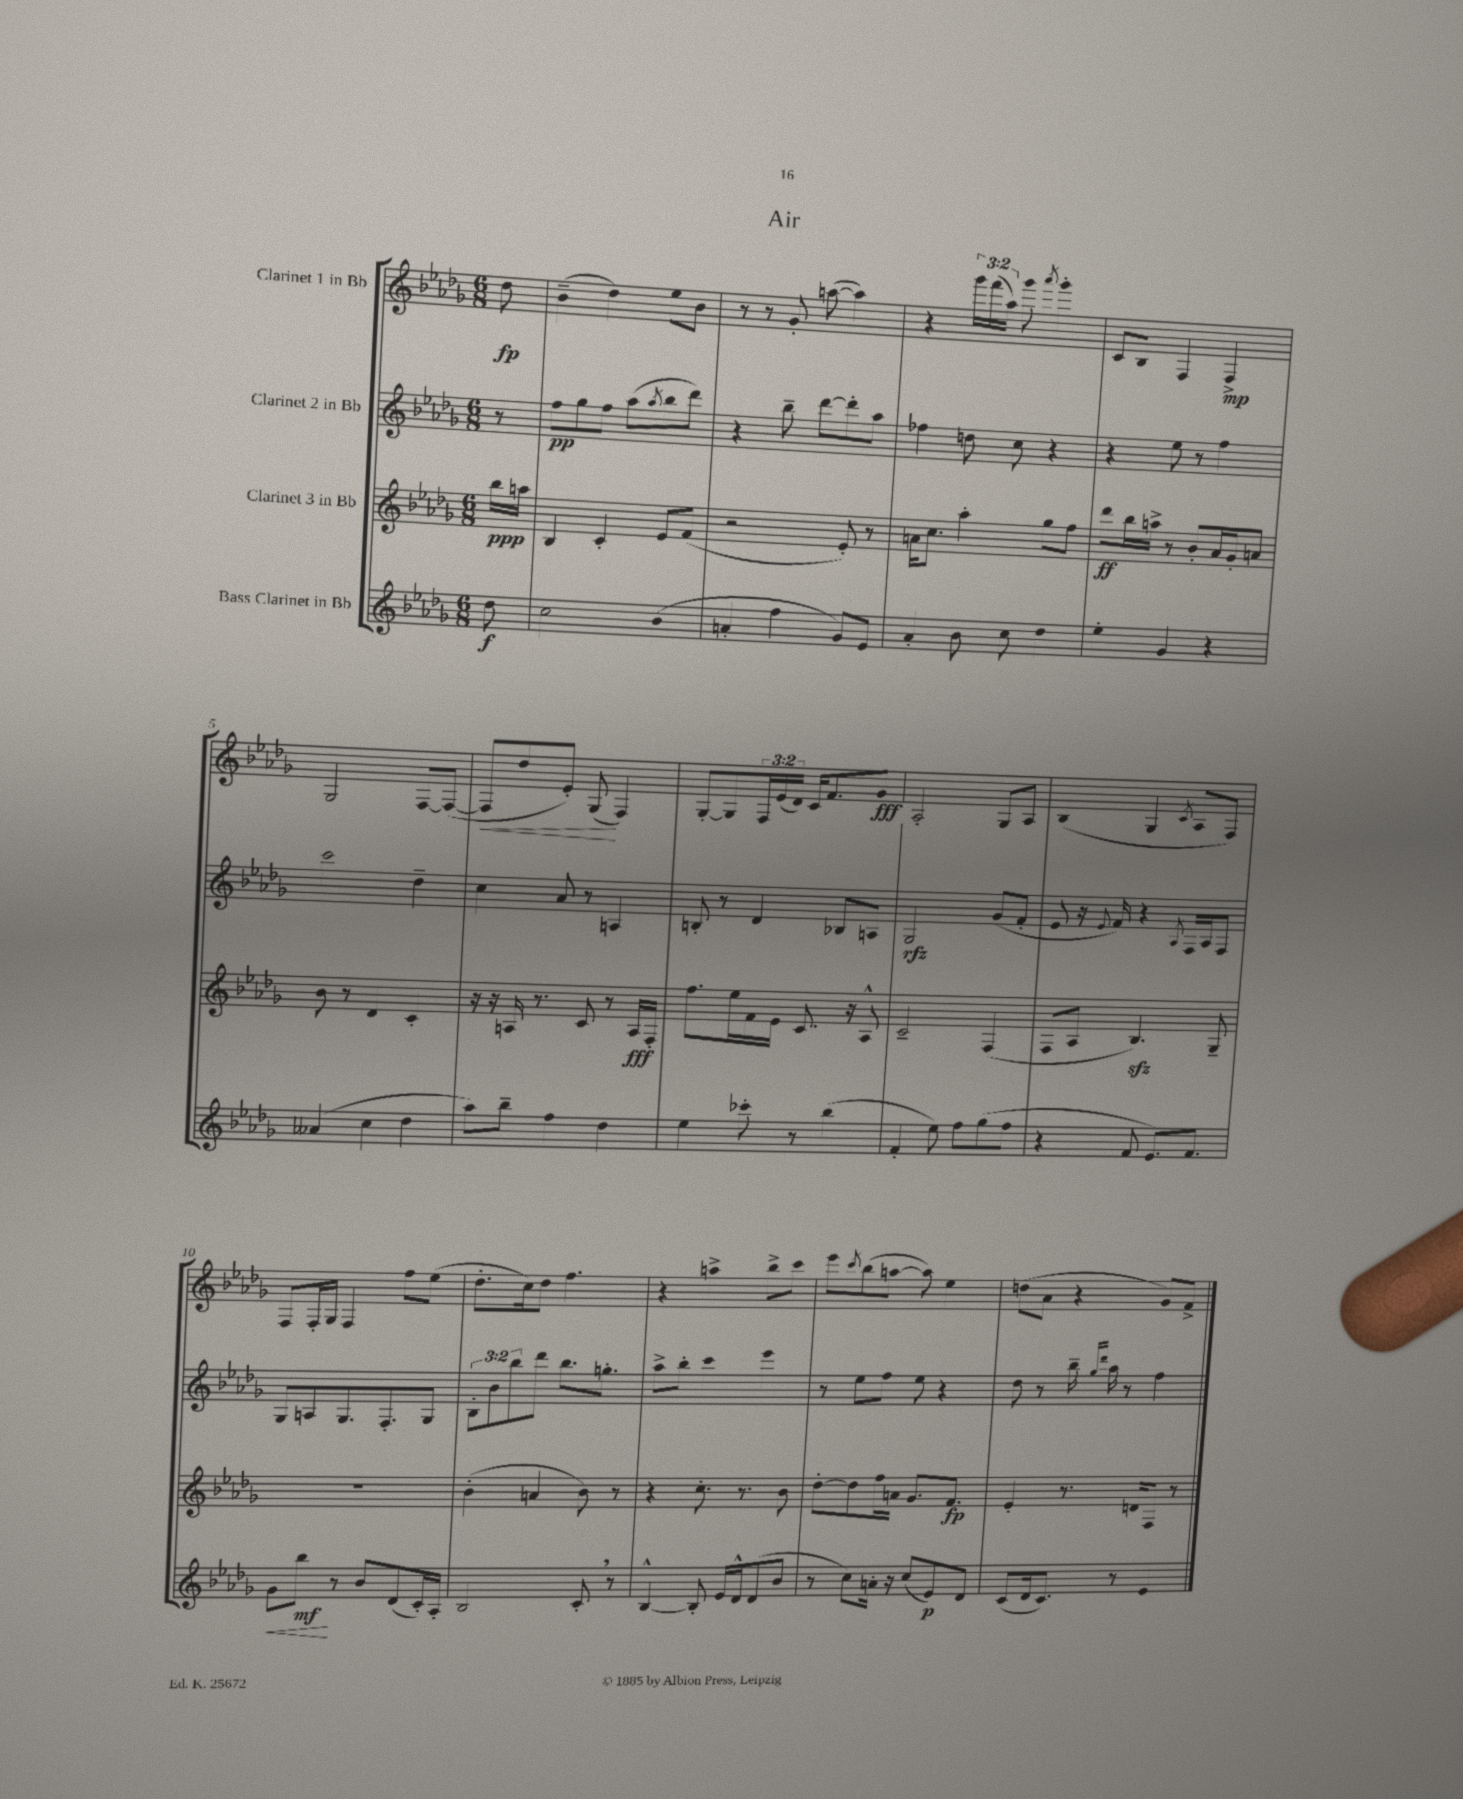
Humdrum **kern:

**kern	**dynam	**kern	**dynam	**kern	**dynam	**kern	**dynam
*part4	*part4	*part3	*part3	*part2	*part2	*part1	*part1
*staff4	*staff4	*staff3	*staff3	*staff2	*staff2	*staff1	*staff1
*I"Bass Clarinet in Bb	*	*I"Clarinet 3 in Bb	*	*I"Clarinet 2 in Bb	*	*I"Clarinet 1 in Bb	*
*clefG2	*	*clefG2	*	*clefG2	*	*clefG2	*
*k[b-e-a-d-g-]	*	*k[b-e-a-d-g-]	*	*k[b-e-a-d-g-]	*	*k[b-e-a-d-g-]	*
*M6/8	*	*M6/8	*	*M6/8	*	*M6/8	*
=	=	=	=	=	=	=	=
8dd-\	f	16bb-\LL	ppp	8r	.	8dd-\	fp
.	.	16aan\JJ	.	.	.	.	.
=1	=1	=1	=1	=1	=1	=1	=1
2cc\	.	4B-/	.	8ff\L	pp	(4b-~\	.
.	.	.	.	8gg-\	.	.	.
.	.	4c'/	.	8ff\J	.	4dd-\)	.
.	.	.	.	(8aa-\L	.	.	.
.	.	.	.	8qaa-/	.	.	.
(4b-\	.	8e-/L	.	8bb-\	.	8ee-\L	.
.	.	(8f/J	.	8ddd-\J)	.	8b-\J	.
=2	=2	=2	=2	=2	=2	=2	=2
4an'/	.	2r	.	4r	.	8r	.
.	.	.	.	.	.	8r	.
4ff\	.	.	.	8bb-~\	.	8g-'/	.
.	.	.	.	[8ddd-\L	.	([8aan\	.
8g-/L)	.	8e-'/)	.	8ddd-'\]	.	4aa\])	.
8e-/J	.	8r	.	8aa-\J	.	.	.
=3	=3	=3	=3	=3	=3	=3	=3
4a-'/	.	16an\KL	.	4ff-X\	.	4r	.
.	.	8.cc\J	.	.	.	.	.
8b-\	.	4aa-'\	.	8ddn\	.	24ggg-\LL	.
.	.	.	.	.	.	(24fff\	.
.	.	.	.	.	.	24aa-\JJ)	.
8cc\	.	.	.	8cc\	.	8ggg-\	.
.	.	.	.	.	.	8qaaa-/	.
4dd-\	.	8gg-\L	.	4r	.	4ggg-'\	.
.	.	8ff\J	.	.	.	.	.
=4	=4	=4	=4	=4	=4	=4	=4
4ee-'\	.	8ddd-\L	ff	4r	.	8c/L	.
.	.	16bb-\L	.	.	.	8B-/J	.
.	.	16aan^\JJ	.	.	.	.	.
4g-/	.	8r	.	8ee-\	.	4F/	.
.	.	8b-'/L	.	8r	.	.	.
4r	.	16a-/L	.	4ff\	.	4F^/	mp
.	.	16g-'/J	.	.	.	.	.
.	.	8an/J	.	.	.	.	.
!!LO:LB:g=z
=5	=5	=5	=5	=5	=5	=5	=5
(4a--X/	.	8b-\	.	2ccc\	.	2G-/	.
.	.	8r	.	.	.	.	.
4cc\	.	4d-/	.	.	.	.	.
4dd-\	.	4c'/	.	4dd-~\	.	[8F/L	.
.	.	.	.	.	.	(8F/J_	.
=6	=6	=6	=6	=6	=6	=6	=6
!	!	!	!	!	!	!	!LO:HP:b
8aa-\L)	.	16r	.	4cc\	.	8F/L]	<
.	.	16r	.	.	.	.	.
8bb-~\J	.	16An/	.	.	.	8dd-/	.
.	.	8.r	.	.	.	.	.
4ff\	.	.	.	8a-/	.	8e-'/J)	.
.	.	8c/	.	8r	.	(8G-/	.
4dd-\	.	8r	.	4An/	.	4F/)	[
.	.	16A/LL	fff	.	.	.	.
.	.	16F'/JJ	.	.	.	.	.
=7	=7	=7	=7	=7	=7	=7	=7
4ee-\	.	8.ff\L	.	8Bn'/	.	[8G-'/L	.
.	.	.	.	8r	.	8G-/]	.
.	.	16ee-\L	.	.	.	.	.
8ccc-X'\	.	16f\	.	4d-/	.	24F/L	.
.	.	.	.	.	.	(24e-/	.
.	.	16e-\JJ	.	.	.	.	.
.	.	.	.	.	.	24d-/JJ)	.
8r	.	8.c/	.	.	.	16c/KL	.
.	.	.	.	.	.	8.f/	.
(4bb-\	.	.	.	8B-X/L	.	.	.
.	.	16r	.	.	.	.	.
.	.	8A-^^/	.	8An/J	.	8g-/J	fff
=8	=8	=8	=8	=8	=8	=8	=8
4f'/	.	2c~/	.	2G-/	rfz	2A-'/	.
8ee-\)	.	.	.	.	.	.	.
8ff\L	.	.	.	.	.	.	.
(8gg-\	.	(4F/	.	(8g-/L	.	8G-/L	.
8ff\J	.	.	.	8f'/J	.	8A-/J	.
=9	=9	=9	=9	=9	=9	=9	=9
4r	.	8F/L	.	8e-/	.	(4B-/	.
.	.	8A-/J	.	16r	.	.	.
.	.	.	.	8qqe-/	.	.	.
.	.	.	.	16f/)	.	.	.
8f/	.	4.B-zz/)	.	4r	.	4G-/	.
8.e-/L)	.	.	.	.	.	.	.
.	.	.	.	8qA-/	.	8qc/	.
.	.	.	.	16F/LL	.	8A-/L	.
8.f/J	.	.	.	16A-/J	.	.	.
.	.	8G-~/	.	8F/J	.	8F/J)	.
!!LO:LB:g=z
=10	=10	=10	=10	=10	=10	=10	=10
!	!LO:HP:b	!	!	!	!	!	!
8g-\L	<	2.r	.	8G-/L	.	8F/L	.
8bb-\J	mf	.	.	8An/	.	16F'/L	.
.	.	.	.	.	.	16G-/JJ	.
8r	[	.	.	8.G-/	.	4F/	.
8b-/L	.	.	.	.	.	.	.
.	.	.	.	8.F'/	.	.	.
(8d-/	.	.	.	.	.	8ff\L	.
16c'/L)	.	.	.	8G-/J	.	(8ee-\J	.
16A-'/JJ	.	.	.	.	.	.	.
=11	=11	=11	=11	=11	=11	=11	=11
2B-/	.	(4b-'\	.	12B-'\L	.	8.dd-'\L	.
.	.	.	.	12b-\	.	.	.
.	.	.	.	12bb-\	.	.	.
.	.	.	.	.	.	16cc\k)	.
.	.	4an/	.	8ddd-\J	.	8dd-\J	.
.	.	.	.	8.bb-\L	.	4.ff\	.
8c',/	.	8b-\)	.	.	.	.	.
.	.	.	.	8.ggn'\J	.	.	.
8r	.	8r	.	.	.	.	.
=12	=12	=12	=12	=12	=12	=12	=12
[4B-^^/	.	4r	.	8aa-^\L	.	4r	.
.	.	.	.	8bb-'\J	.	.	.
8B-'/]	.	8.cc'\	.	4ccc\	.	4aan^\	.
16e-/LL	.	.	.	.	.	.	.
16d-^^/J	.	8.r	.	.	.	.	.
(8d-/	.	.	.	4eee-\	.	8bb-^\L	.
8b-/J	.	8b-\	.	.	.	8ccc\J	.
=13	=13	=13	=13	=13	=13	=13	=13
8r	.	[8dd-'\L	.	8r	.	8eee-\L	.
.	.	.	.	.	.	8qccc/	.
8cc\L)	.	8dd-\]	.	8ee-\L	.	(8bb-\	.
16an'\Jk	.	16ff\L	.	8ff\J	.	[8aan\J	.
16r	.	16an\JJ	.	.	.	.	.
(8cc/L	.	8.g-/L	.	8ee-\	.	8aa\])	.
8e-/)	p	.	.	4r	.	4ee-\	.
.	.	8.f/J	fp	.	.	.	.
8d-/J	.	.	.	.	.	.	.
=14	=14	=14	=14	=14	=14	=14	=14
(8c/L	.	4e-'/	.	8dd-\	.	(8ddn\L	.
16d-/k	.	.	.	8r	.	8a-\J	.
8.c/J)	.	.	.	.	.	.	.
.	.	8.r	.	16bb-~\	.	4r	.
.	.	.	.	16qqgg-/LL	.	.	.
.	.	.	.	16qqddd-/JJ	.	.	.
.	.	.	.	16aa-\	.	.	.
8r	.	.	.	8r	.	.	.
.	.	16dn/KL	.	.	.	.	.
4e-/	.	8F/J	.	4ff\	.	8g-/L)	.
.	.	8r	.	.	.	8f^/J	.
==	==	==	==	==	==	==	==
*-	*-	*-	*-	*-	*-	*-	*-
